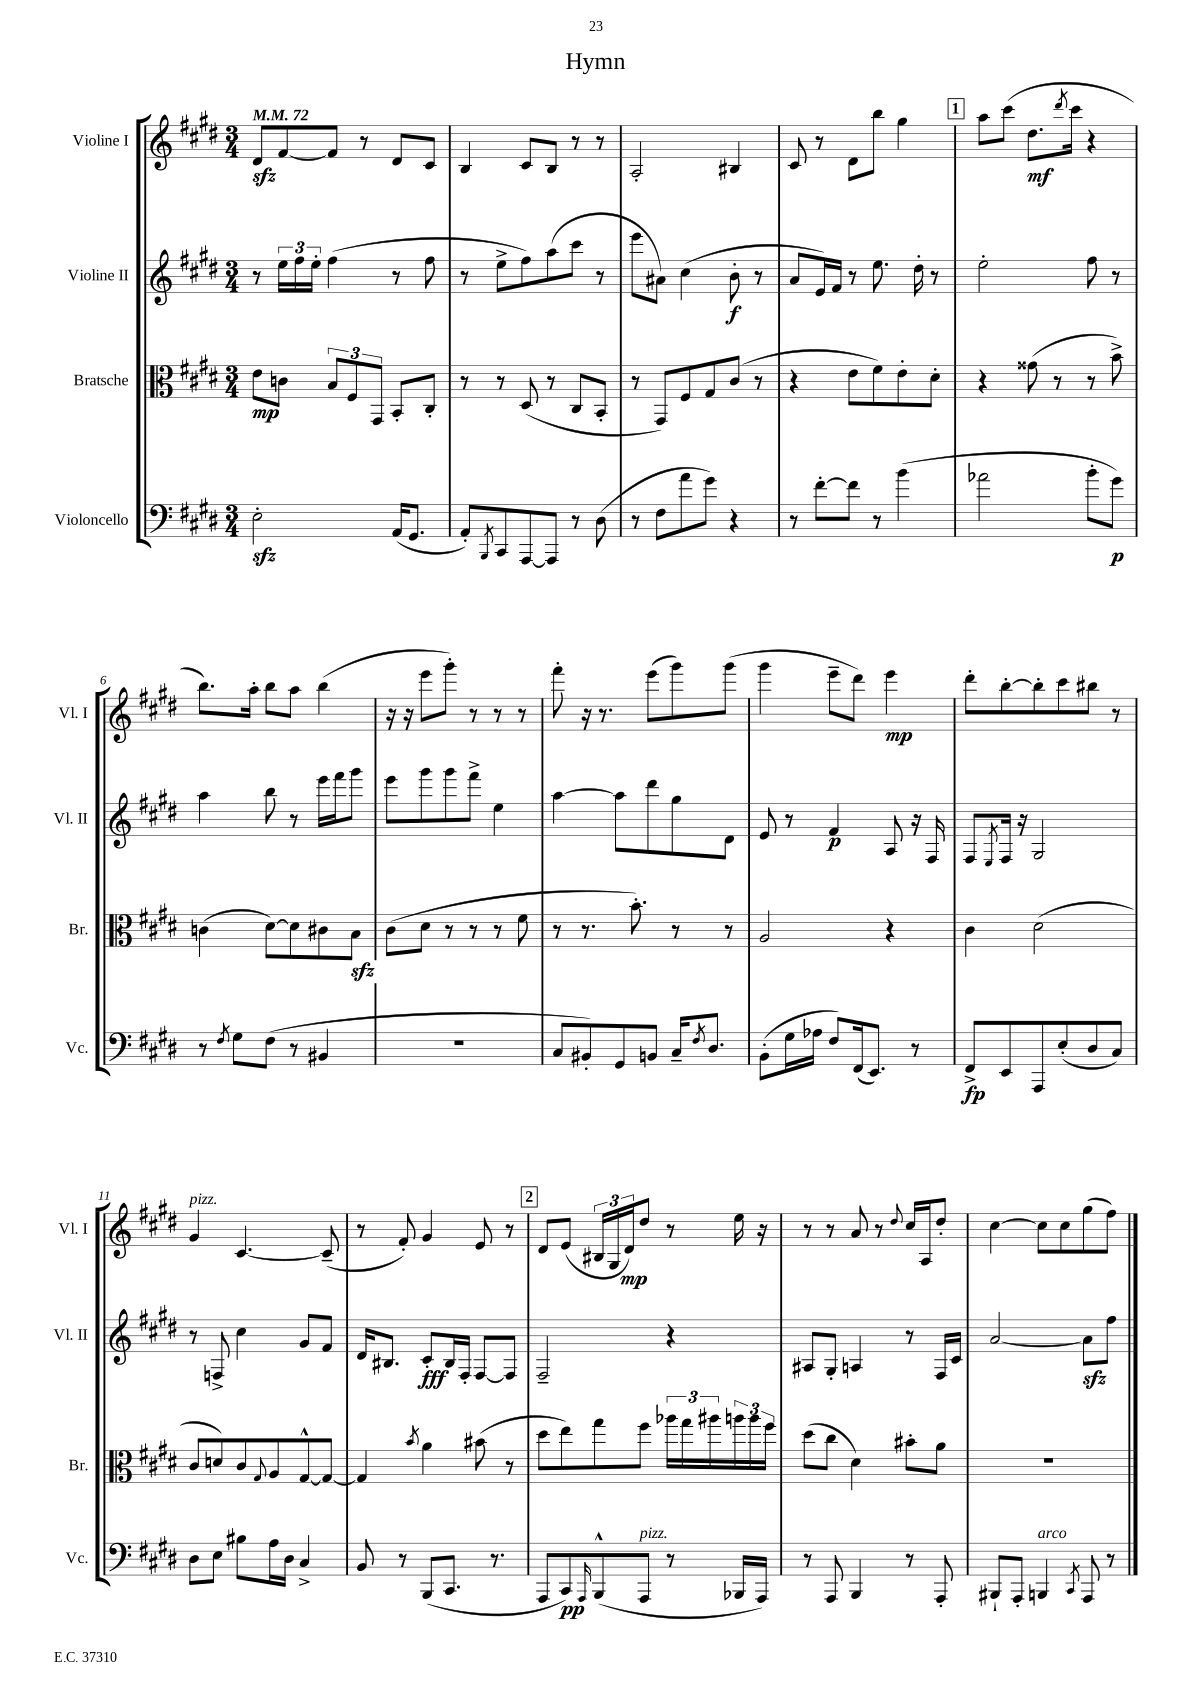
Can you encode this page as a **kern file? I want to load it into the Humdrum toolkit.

**kern	**dynam	**kern	**dynam	**kern	**dynam	**kern	**dynam
*part4	*part4	*part3	*part3	*part2	*part2	*part1	*part1
*staff4	*staff4	*staff3	*staff3	*staff2	*staff2	*staff1	*staff1
*I"Violoncello	*	*I"Bratsche	*	*I"Violine II	*	*I"Violine I	*
*I'Vc.	*	*I'Br.	*	*I'Vl. II	*	*I'Vl. I	*
*clefF4	*	*clefC3	*	*clefG2	*	*clefG2	*
*k[f#c#g#d#]	*	*k[f#c#g#d#]	*	*k[f#c#g#d#]	*	*k[f#c#g#d#]	*
*M3/4	*	*M3/4	*	*M3/4	*	*M3/4	*
*MM72	*	*MM72	*	*MM72	*	*MM72	*
=1	=1	=1	=1	=1	=1	=1	=1
2Ezz'\	.	8e\L	mp	8r	.	8d#zz/L	.
.	.	8cn\J	.	24ee\LL	.	[8f#/	.
.	.	.	.	24ff#\	.	.	.
.	.	.	.	24ee'\JJ	.	.	.
.	.	12B/L	.	(4ff#\	.	8f#/J]	.
.	.	12F#/	.	.	.	.	.
.	.	.	.	.	.	8r	.
.	.	12GG#/J	.	.	.	.	.
(16AA/KL	.	8BB'/L	.	8r	.	8d#/L	.
8.GG#/J	.	.	.	.	.	.	.
.	.	8C#'/J	.	8ff#\	.	8c#/J	.
=2	=2	=2	=2	=2	=2	=2	=2
8AA'/L)	.	8r	.	8r	.	4B/	.
8qBBB/	.	.	.	.	.	.	.
8CC#/	.	8r	.	8ee^\L	.	.	.
[8AAA/	.	(8D#/	.	8ff#\)	.	8c#/L	.
8AAA/J]	.	8r	.	(8aa\	.	8B/J	.
8r	.	8C#/L	.	8ccc#\J	.	8r	.
(8D#\	.	8BB'/J	.	8r	.	8r	.
=3	=3	=3	=3	=3	=3	=3	=3
8r	.	8r	.	8eee\L	.	2A'/	.
8F#\L	.	8GG#/L)	.	8a#X\J)	.	.	.
8a\	.	8F#/	.	(4cc#\	.	.	.
8g#\J)	.	8G#/	.	.	.	.	.
4r	.	(8c#/J	.	8b'\	f	4B#X/	.
.	.	8r	.	8r	.	.	.
=4	=4	=4	=4	=4	=4	=4	=4
8r	.	4r	.	8a/L	.	8c#/	.
[8f#'\L	.	.	.	16e/L)	.	8r	.
.	.	.	.	16f#/JJ	.	.	.
8f#\J]	.	8e\L	.	8r	.	8d#\L	.
8r	.	8f#\)	.	8.ee\	.	8bb\J	.
(4b\	.	8e'\	.	.	.	4gg#\	.
.	.	.	.	16dd#'\	.	.	.
.	.	8d#'\J	.	8r	.	.	.
!!LO:REH:place=s1:t=1
=5	=5	=5	=5	=5	=5	=5	=5
2a-X\	.	4r	.	2ee'\	.	8aa\L	.
.	.	.	.	.	.	(8ccc#\J	.
.	.	(8g##X\	.	.	.	8.dd#\L	mf
.	.	8r	.	.	.	.	.
.	.	.	.	.	.	8qddd#/	.
.	.	.	.	.	.	16ccc#\Jk	.
8b'\L	.	8r	.	8ff#\	.	4r	.
8g#\J)	p	8b^\)	.	8r	.	.	.
!!LO:LB:g=z
=6	=6	=6	=6	=6	=6	=6	=6
8r	.	(4cn\	.	4aa\	.	8.bb\L)	.
8qF#/	.	.	.	.	.	.	.
8G#\L	.	.	.	.	.	.	.
.	.	.	.	.	.	16aa'\Jk	.
(8F#\J	.	[8d#\L)	.	8bb\	.	8bb\L	.
8r	.	8d#\]	.	8r	.	8aa\J	.
4BB#X/	.	8c#X\	.	16eee\LL	.	(4bb\	.
.	.	.	.	16fff#\J	.	.	.
.	.	8Bzz\J	.	8ggg#\J	.	.	.
=7	=7	=7	=7	=7	=7	=7	=7
2.r	.	(8c#\L	.	8eee\L	.	16r	.
.	.	.	.	.	.	16r	.
.	.	8d#\J	.	8ggg#\	.	8eee\L	.
.	.	8r	.	8ggg#\	.	8ggg#'\J)	.
.	.	8r	.	8fff#^\J	.	8r	.
.	.	8r	.	4ee\	.	8r	.
.	.	8f#\	.	.	.	8r	.
=8	=8	=8	=8	=8	=8	=8	=8
8C#/L	.	8r	.	[4aa\	.	8fff#'\	.
8BB#X'/)	.	8.r	.	.	.	16r	.
.	.	.	.	.	.	8.r	.
8GG#/	.	.	.	8aa\L]	.	.	.
.	.	8.b'\)	.	.	.	.	.
8BBn/J	.	.	.	8ddd#\	.	(8eee\L	.
16C#~/KL	.	8r	.	8gg#\	.	8ggg#\)	.
8qF#/	.	.	.	.	.	.	.
8.D#/J	.	.	.	.	.	.	.
.	.	8r	.	8d#\J	.	(8ggg#\J	.
=9	=9	=9	=9	=9	=9	=9	=9
(8BB'\L	.	2A/	.	8e/	.	4ggg#\	.
16G#\L	.	.	.	8r	.	.	.
16A-X\JJ	.	.	.	.	.	.	.
8F#/L)	.	.	.	4f#/	p	8eee~\L	.
(16FF#/k	.	.	.	.	.	8ddd#\J)	.
8.EE/J)	.	.	.	.	.	.	.
.	.	4r	.	8A/	.	4eee\	mp
8r	.	.	.	16r	.	.	.
.	.	.	.	16F#/	.	.	.
=10	=10	=10	=10	=10	=10	=10	=10
8FF#^/L	fp	4c#\	.	8F#/L	.	8ddd#'\L	.
.	.	.	.	8qE/	.	.	.
8EE/	.	.	.	16F#/Jk	.	[8bb'\	.
.	.	.	.	16r	.	.	.
8AAA/	.	(2d#\	.	2G#/	.	8bb'\]	.
(8E'/	.	.	.	.	.	8ccc#\	.
8D#/	.	.	.	.	.	8bb#X\J	.
8C#/J)	.	.	.	.	.	8r	.
!!LO:LB:g=z
=11	=11	=11	=11	=11	=11	=11	=11
!	!	!	!	!	!	!LO:TX:a:i:t=pizz.	!
8D#\L	.	8c#/L	.	8r	.	4g#/	.
8E\J	.	8dn/)	.	8Fn^/	.	.	.
8B#X\L	.	8c#/	.	4cc#\	.	[4.c#/	.
.	.	8qqG#/	.	.	.	.	.
16A\L	.	8A/	.	.	.	.	.
16D#\JJ	.	.	.	.	.	.	.
4C#^/	.	[8G#^^/	.	8g#/L	.	.	.
.	.	8G#/J_	.	8f#/J	.	(8c#~/]	.
=12	=12	=12	=12	=12	=12	=12	=12
8BB/	.	4G#/]	.	16d#/KL	.	8r	.
.	.	.	.	8.B#X/J	.	.	.
8r	.	.	.	.	.	8f#'/)	.
.	.	8qb/	.	.	.	.	.
(8BBB/L	.	4a\	.	8c#'/L	fff	4g#/	.
8.CC#/J	.	.	.	16B#/L	.	.	.
.	.	.	.	16F#'/JJ	.	.	.
.	.	(8b#X\	.	[8F#/L	.	8e/	.
8.r	.	.	.	.	.	.	.
.	.	8r	.	8F#/J]	.	8r	.
!!LO:REH:place=s1:t=2
=13	=13	=13	=13	=13	=13	=13	=13
8AAA/L	.	8dd#\L	.	2F#~/	.	8d#/L	.
8CC#/)	pp	8ee\)	.	.	.	(8e/J	.
16qqAAA/	.	.	.	.	.	.	.
(8BBB^^/	.	8gg#\	.	.	.	24B#X/LL	.
.	.	.	.	.	.	24G#/	.
.	.	.	.	.	.	24d#/J)	mp
!LO:TX:a:i:t=pizz.	!	!	!	!	!	!	!
8AAA/J	.	8ff#\J	.	.	.	8dd#/J	.
8r	.	24aa-X\LL	.	4r	.	8r	.
.	.	24gg#\	.	.	.	.	.
.	.	24aa#X\	.	.	.	.	.
16BBB-X/LL	.	24aan\	.	.	.	16ee\	.
.	.	24aa\	.	.	.	.	.
16AAA/JJ)	.	.	.	.	.	16r	.
.	.	24ff#\JJ	.	.	.	.	.
=14	=14	=14	=14	=14	=14	=14	=14
8r	.	(8dd#\L	.	8A#X/L	.	8r	.
8AAA/	.	8cc#\J	.	8G#'/J	.	8r	.
4BBB/	.	4d#\)	.	4An/	.	8a/	.
.	.	.	.	.	.	8r	.
.	.	.	.	.	.	8qqdd#/	.
8r	.	8b#X'\L	.	8r	.	16cc#/LL	.
.	.	.	.	.	.	16A/J	.
8AAA'/	.	8a\J	.	16F#/LL	.	8dd#'/J	.
.	.	.	.	16c#/JJ	.	.	.
=15	=15	=15	=15	=15	=15	=15	=15
8BBB#X`/L	.	2.r	.	[2a/	.	[4cc#\	.
8AAA'/J	.	.	.	.	.	.	.
!LO:TX:a:i:t=arco	!	!	!	!	!	!	!
4BBBn/	.	.	.	.	.	8cc#\L]	.
.	.	.	.	.	.	8cc#\	.
8qCC#/	.	.	.	.	.	.	.
8AAA/	.	.	.	8azz\L]	.	(8gg#\	.
8r	.	.	.	8ff#\J	.	8ff#\J)	.
==	==	==	==	==	==	==	==
*-	*-	*-	*-	*-	*-	*-	*-
